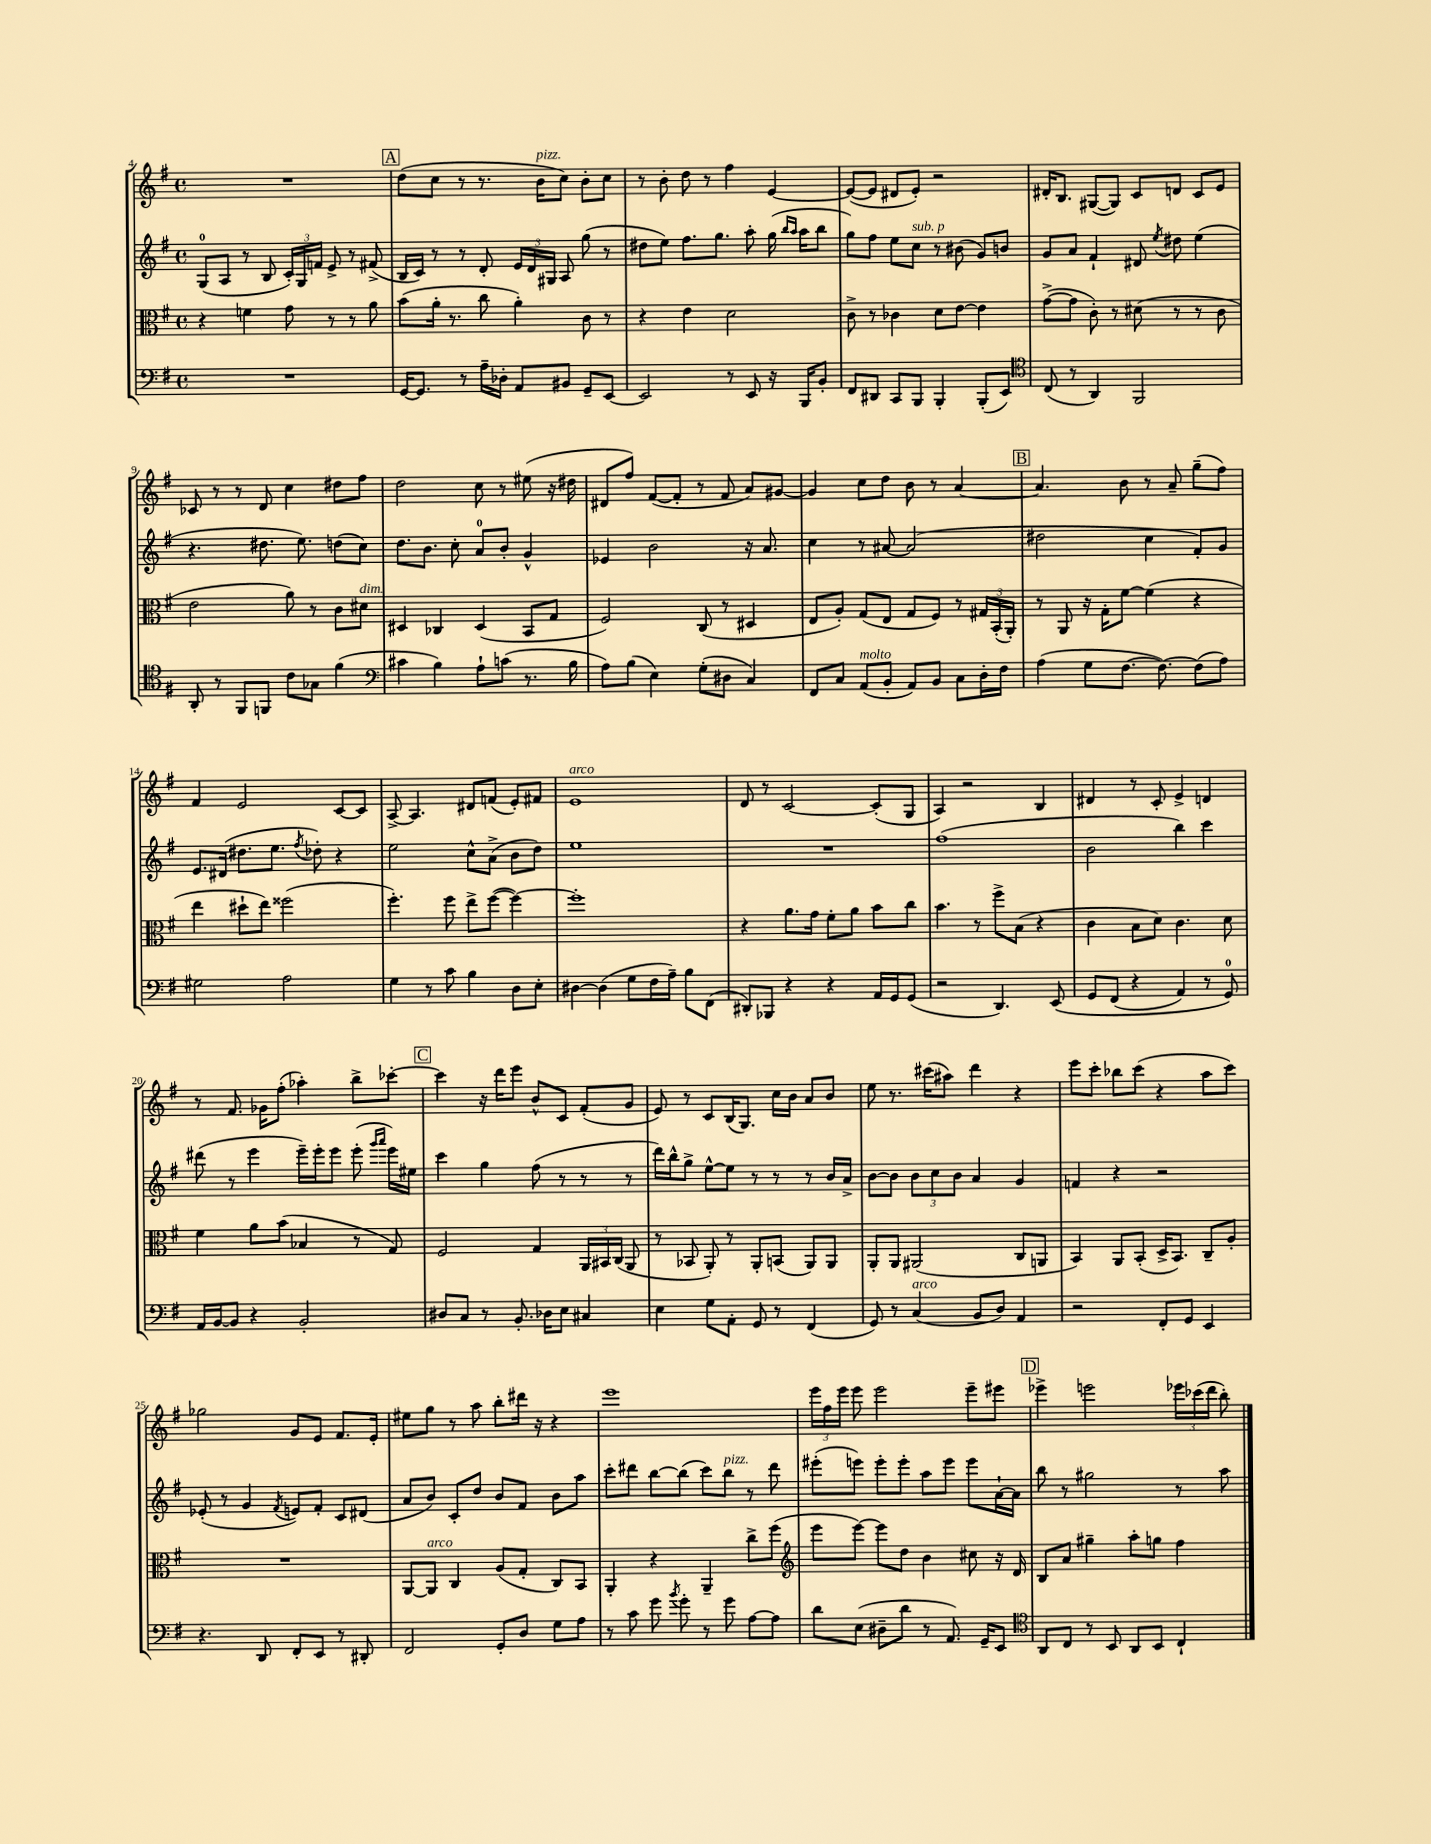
<<
\new StaffGroup <<
\new Staff = "s0" {
    \clef treble \key g \major \defaultTimeSignature \time 4/4
    \autoBeamOff R1 |
    \mark \markup { \box "A" } d''8[( c''8] r8 r8. b'16[^\markup { \italic "pizz." } c''8]) b'8[-. c''8] |
    r8 b'8-. d''8 r8 fis''4 e'4~ |
    e'8[~( e'8] dis'8[ e'8]-.) r2 |
    dis'16[-. b8.] gis8[~( gis8]) c'8[ d'8] c'8[ e'8] |
    ces'8 r8 r8 d'8 c''4 dis''8[ fis''8] |
    d''2 c''8 r8 eis''8( r16 dis''16 |
    dis'8[ fis''8]) fis'8[~( fis'8]-. r8 fis'8 a'8[) gis'8]~ |
    gis'4 c''8[ d''8] b'8 r8 a'4~ |
    \mark \markup { \box "B" } a'4. b'8 r8 a'8-- g''8[--( fis''8]) |
    fis'4 e'2 c'8[~ c'8] |
    a8~-> a4. dis'8[ f'8]( e'8[-.) fis'8] |
    e'1^\markup { \italic "arco" } |
    d'8 r8 c'2~ c'8[-.( g8] |
    a4) r2 b4 |
    dis'4 r8 c'8-. e'4-> d'4 |
    r8 fis'8. ges'16[ fis''8]-.( aes''4-.) b''8[-> ces'''8]~-. |
    \mark \markup { \box "C" } ces'''4 r16 d'''16[ e'''8] b'8[-^ c'8] fis'8[-.( g'8] |
    e'8) r8 c'8[ b16( g8.]) c''16[ b'16] a'8[ b'8] |
    e''8 r8. cis'''16[( ais''8]) d'''4 r4 |
    e'''8[ c'''8]-. bes''8[ c'''8]( r4 a''8[ c'''8]) |
    ges''2 g'8[ e'8] fis'8.[ e'16]-. |
    eis''8[ g''8] r8 a''8 b''8[-. dis'''16] r16 r4 |
    e'''1 |
    \tuplet 3/2 { e'''16[ fis''16 e'''16] } e'''8 e'''2 e'''8[-- eis'''8] |
    \mark \markup { \box "D" } ees'''4-> e'''2 \tuplet 3/2 { ees'''16[ ces'''16( d'''16] } b''8-.) \bar "|." |
}
\new Staff = "s1" {
    \clef treble \key g \major \defaultTimeSignature \time 4/4
    \autoBeamOff g8[-0( a8] r8 b8 \tuplet 3/2 { c'16[-.) g16 f'16] } e'8-> r8 fis'8->( |
    \mark \markup { \box "A" } b16[ c'16]) r8 r8 d'8-. \tuplet 3/2 { e'16[ d'16 gis16] } a8 g''8( r8 |
    dis''8[ e''8]) fis''8.[ g''8.] a''8-. g''16( \grace { b''16[ a''16] } a''16[ b''8] |
    g''8[) fis''8] e''8[ c''8]^\markup { \italic "sub. p" } r8 bis'8( g'8[) b'8] |
    g'8[ a'8] fis'4-! dis'8 \acciaccatura { e''8 } dis''8 e''4( |
    r4. dis''8. e''8.) d''8[( c''8]) |
    d''8.[ b'8.] c''8-. a'8[-0 b'8]-. g'4-^ |
    ees'4 b'2 r16 a'8. |
    c''4 r8 ais'8~ ais'2( |
    \mark \markup { \box "B" } dis''2 c''4 fis'8[-.) g'8] |
    e'8.[ dis'16]( dis''8.[ e''8.] \acciaccatura { fis''8 } des''8-.) r4 |
    e''2 c''8[-^ a'8]->( b'8[ d''8]) |
    e''1 |
    R1 |
    fis''1( |
    b'2 b''4) c'''4 |
    dis'''8( r8 e'''4 e'''16[--) e'''16-. e'''8] e'''8-.( \grace { g'''16[ a'''16] } e'''16[) eis''16] |
    \mark \markup { \box "C" } c'''4 g''4 fis''8( r8 r8 r8 |
    d'''16[) b''16-^ g''8]-> e''8[~-^ e''8] r8 r8 r8 b'16[ a'16]-> |
    b'8[~ b'8] \tuplet 3/2 { b'8[ c''8 b'8] } a'4 g'4 |
    f'4 r4 r2 |
    ees'8-.( r8 g'4 \acciaccatura { fis'8 } e'8[) fis'8]-. c'8[ dis'8]( |
    a'8[ b'8]) c'8[-. d''8] b'8[ fis'8] b'8[ a''8] |
    c'''8[-. dis'''8] b''8[~ b''8]( c'''8[) b''8]^\markup { \italic "pizz." } r8 dis'''8 |
    eis'''8[-.( e'''8]) e'''8[-. e'''8]-. a''8[ e'''8] e'''8[ a'16~-! a'16] |
    \mark \markup { \box "D" } b''8 r8 gis''2 r8 a''8 \bar "|." |
}
\new Staff = "s2" {
    \clef alto \key g \major \defaultTimeSignature \time 4/4
    \autoBeamOff r4 f'4 g'8 r8 r8 a'8 |
    \mark \markup { \box "A" } b'8[( a'16]-. r8. c''8 a'4-.) c'8 r8 |
    r4 e'4 d'2 |
    c'8-> r8 ces'4 d'8[ e'8]~ e'4 |
    g'8[~->( g'8] c'8-.) r8 dis'8( r8 r8 c'8 |
    e'2 a'8) r8 c'8[ dis'8]^\markup { \italic "dim." } |
    dis4 ces4 dis4( b,8[ g8] |
    fis2) c8( r8 dis4 |
    e8[ a8]-.) g8[( e8] g8[ fis8]) r8 \tuplet 3/2 { gis16[ b,16-.( a,16]-.) } |
    \mark \markup { \box "B" } r8 a,8 r16 g16[-. fis'8]~ fis'4( r4 |
    e''4 dis''8[-! e''8]) fisis''2( |
    fis''4.-.) fis''8 e''8[-> fis''8]~( fis''4~) |
    fis''1-. |
    r4 a'8.[ g'16] fis'8[-. a'8] b'8[ c''8] |
    b'4. r8 fis''8[-> b8]( r4 |
    c'4 b8[ d'8]) c'4. d'8 |
    fis'4 a'8[ b'8]( bes4 r8 g8) |
    \mark \markup { \box "C" } fis2 g4 \tuplet 3/2 { a,16[ bis,16 c16]( } a,8 |
    r8 bes,8 a,8-.) r8 a,8[-. b,8]( a,8[) a,8] |
    a,8[-. a,8] ais,2( c8[ a,8] |
    b,4) a,8[ b,8]-.( d16[-> b,8.]) c8[-- a8]-. |
    R1 |
    a,8[~ a,8]^\markup { \italic "arco" } c4 a8[( g8]-. c8[) b,8] |
    a,4-. r4 a,4-- c''8[-> fis''8]( |
    \clef treble e'''8[ e'''8]~) e'''8[ d''8] b'4 cis''8 r16 d'16 |
    \mark \markup { \box "D" } b8[ a'8] gis''4-- a''8[-. g''8] fis''4 \bar "|." |
}
\new Staff = "s3" {
    \clef bass \key g \major \defaultTimeSignature \time 4/4
    \autoBeamOff R1 |
    \mark \markup { \box "A" } g,16[~ g,8.] r8 a16[-- des16]-. a,8[ bis,8] g,8[-- e,8]~ |
    e,2 r8 e,8 r16 b,,16[ b,8]-. |
    fis,8[ dis,8] c,8[ b,,8] b,,4-. b,,8[-.( e,8]) |
    \clef tenor c8( r8 a,4) fis,2 |
    a,8-. r8 fis,8[ f,8] c'8[ ges8] fis'4( |
    \clef bass cis'4 b4) a8[-! c'8]( r8. b16 |
    a8[) b8]( e4) g8[-.( dis8] c4) |
    fis,8[ c8] a,8[^\markup { \italic "molto" }( b,8]-. a,8[) b,8] c8[ d16-. fis16] |
    \mark \markup { \box "B" } a4( g8[ fis8.]~ fis8.~) fis8[( a8]) |
    gis2 a2 |
    g4 r8 c'8 b4 d8[ e8]-. |
    dis4~ dis4( g8[ fis16 a16]--) b8[ fis,8]( |
    dis,8[-.) bes,,8] r4 r4 a,16[ g,16 g,8]( |
    r2 d,4.) e,8\( |
    g,8[ fis,8]( r4 a,4) r8 g,8-0\) |
    a,16[ b,16~ b,8] r4 b,2-. |
    \mark \markup { \box "C" } dis8[ c8] r8 b,8.-. des16[ e8] cis4 |
    e4 g8[ a,8]-. g,8 r8 fis,4( |
    g,8) r8 c4^\markup { \italic "arco" }( b,8[ d8]) a,4 |
    r2 fis,8[-. g,8] e,4 |
    r4. d,8 fis,8[-. e,8] r8 dis,8-. |
    fis,2 g,8[-. d8] g8[ a8] |
    r8 c'8 g'8 \acciaccatura { b'8 } g'8-. r8 g'8 a8[~ a8] |
    d'8[ e8]( dis8[-- d'8] r8 a,8.) g,16[-- e,8] |
    \mark \markup { \box "D" } \clef tenor a,8[ c8] r8 b,8 a,8[ b,8] c4-! \bar "|." |
}
>>
>>
\layout { \context { \Score currentBarNumber = #4 } }
